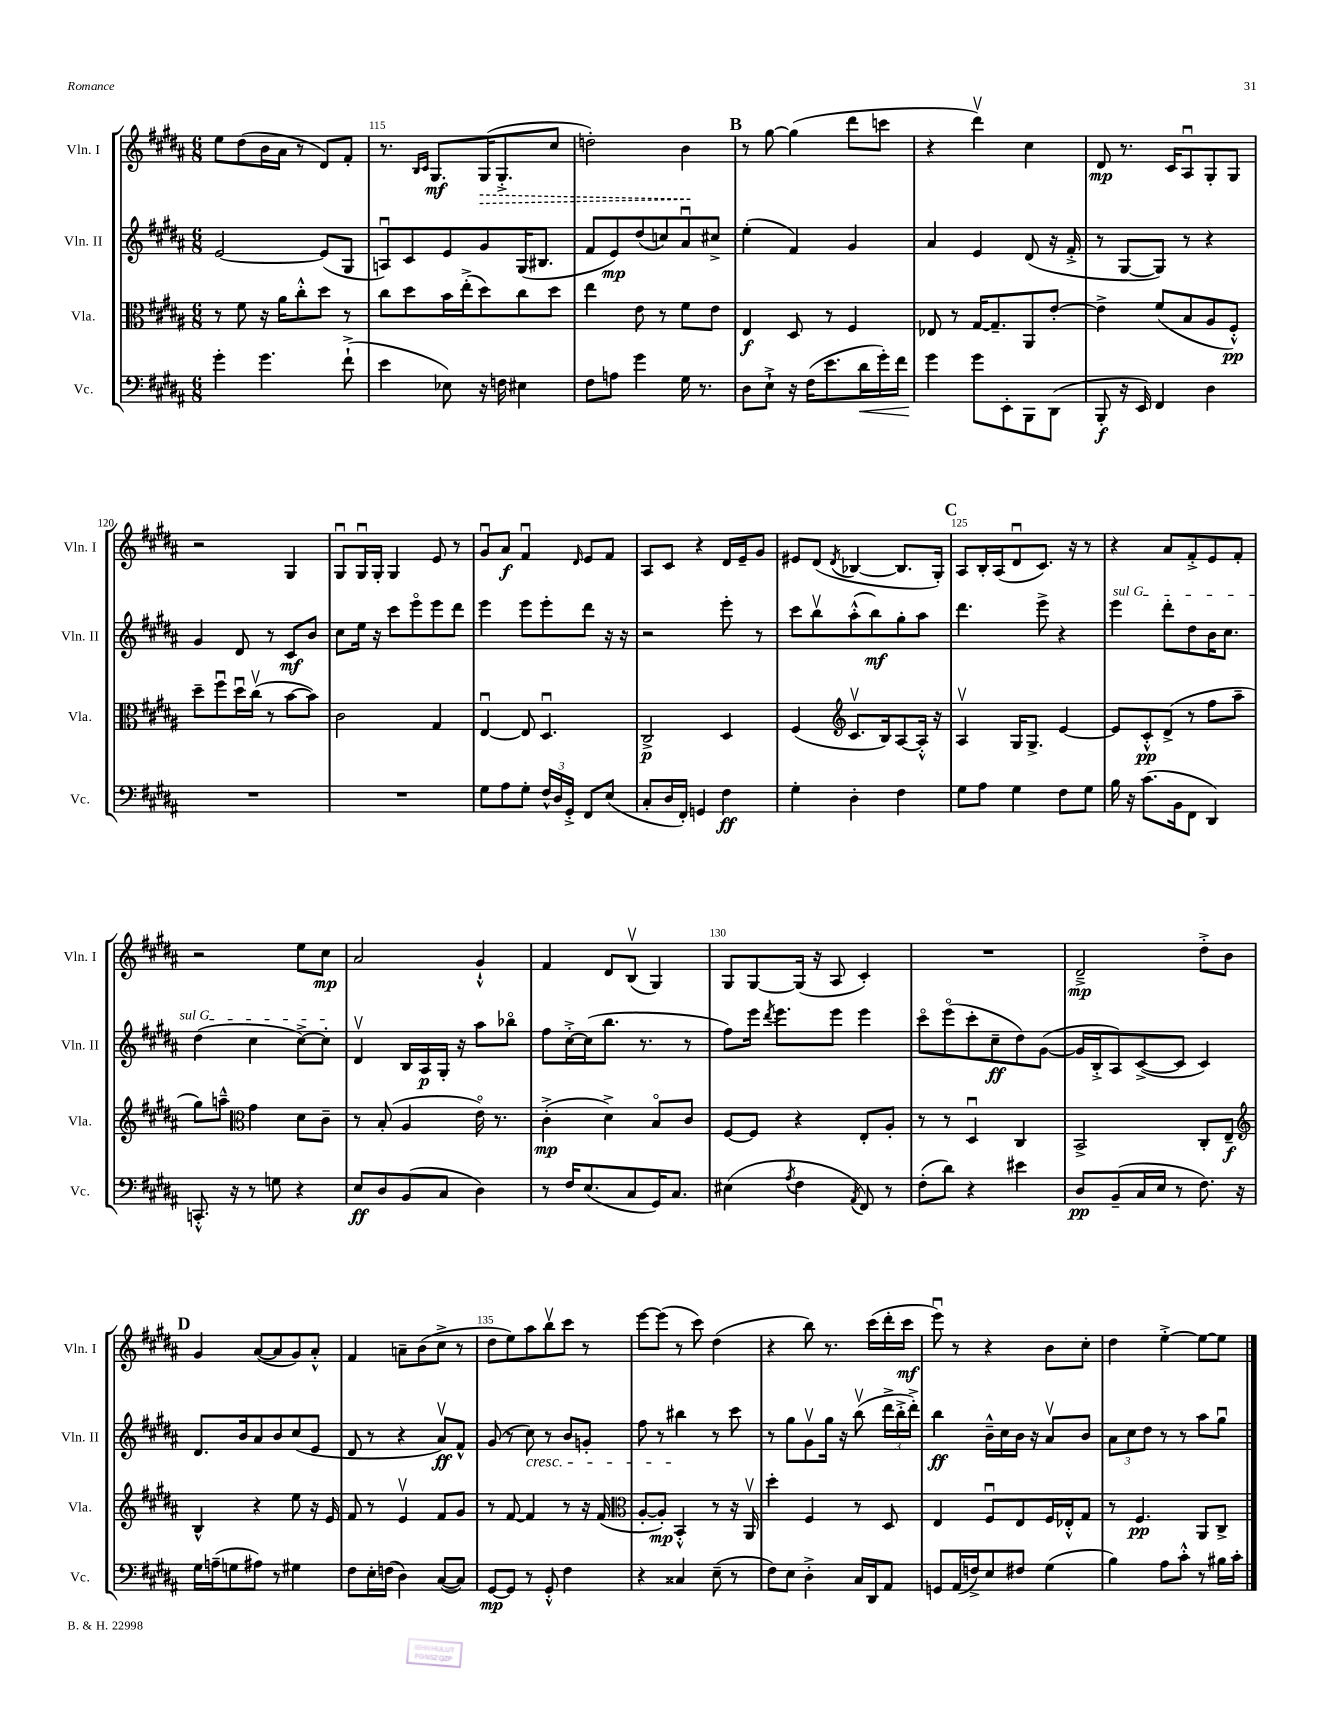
<<
\new StaffGroup <<
\new Staff = "s0" \with { instrumentName = "Vln. I" shortInstrumentName = "Vln. I" } {
    \clef treble \key b \major \numericTimeSignature \time 6/8
    \autoBeamOff e''8[ dis''8( b'16 ais'16] r8 dis'8[) fis'8]-. |
    r8. \grace { b16[ cis'16] } gis8.[\mf \once \override Hairpin.style = #'dashed-line gis16\>( gis8.-.-> cis''8] |
    d''2-.) b'4\! |
    \mark \markup { \bold "B" } r8 gis''8~ gis''4( dis'''8[ c'''8] |
    r4 dis'''4\upbow) cis''4 |
    dis'8\mp r8. cis'16[ ais8\downbow gis8-. gis8] |
    r2 gis4 |
    gis8[\downbow gis16\downbow gis16]-. gis4 e'8 r8 |
    gis'8[\downbow ais'8]\f fis'4\downbow \grace { dis'16 } e'8[ fis'8] |
    ais8[ cis'8] r4 dis'16[ e'16-- gis'8] |
    eis'8[ dis'8]( \acciaccatura { dis'8 } bes4~ bes8.[ gis16]-.) |
    \mark \markup { \bold "C" } ais8[ b16-. ais16( dis'8\downbow cis'8.]) r16 r8 |
    r4 ais'8[ fis'8-.-> e'8 fis'8]-. |
    r2 e''8[ cis''8]\mp |
    ais'2 gis'4-!-^ |
    fis'4 dis'8[ b8]\upbow( gis4) |
    gis8[ gis8~ gis16]( r16 ais8 cis'4-.) |
    R2. |
    dis'2--->\mp dis''8[-.-> b'8] |
    \mark \markup { \bold "D" } gis'4 ais'8[~( ais'8 gis'8) ais'8]-.-^ |
    fis'4 a'8[-- b'8( cis''8]-> r8 |
    dis''8[ e''8) ais''8 b''8\upbow cis'''8] r8 |
    e'''8[~ e'''8]( r8 cis'''8) dis''4( |
    r4 b''8) r8. cis'''16[( dis'''16-. cis'''16]\mf |
    e'''8\downbow) r8 r4 b'8[ cis''8]-. |
    dis''4 e''4~-.-> e''8[~ e''8] \bar "|." |
}
\new Staff = "s1" \with { instrumentName = "Vln. II" shortInstrumentName = "Vln. II" } {
    \clef treble \key b \major \numericTimeSignature \time 6/8
    \autoBeamOff e'2~ e'8[( gis8] |
    a8[\downbow) cis'8 e'8 gis'8 gis16( bis8.] |
    fis'8[ e'8\mp) dis''8( c''8) ais'8\downbow cis''8]-> |
    \mark \markup { \bold "B" } e''4-.( fis'4) gis'4 |
    ais'4 e'4 dis'8( r16 fis'16-.-> |
    r8 gis8[~ gis8]) r8 r4 |
    gis'4 dis'8 r8 cis'8[\mf b'8] |
    cis''8[ e''16] r16 cis'''8[ e'''8\flageolet e'''8 dis'''8] |
    e'''4 e'''8[ e'''8-. dis'''8] r16 r16 |
    r2 e'''8-. r8 |
    cis'''8[ b''8\upbow ais''8-.-^( b''8\mf) gis''8-. ais''8] |
    \mark \markup { \bold "C" } dis'''4. e'''8-> r4 |
    \once \override TextSpanner.bound-details.left.text = \markup { \italic "sul G" } e'''4\startTextSpan dis'''8[-. dis''8 b'16 cis''8.] |
    dis''4( cis''4 cis''8[~->) cis''8]-.\stopTextSpan |
    dis'4\upbow b16[ ais16\p gis16]-. r16 ais''8[ bes''8]\flageolet |
    fis''8[ cis''16~-.-> cis''16( b''8.] r8. r8 |
    fis''8[) e'''16] \acciaccatura { dis'''8 } e'''8.[ e'''8] e'''4 |
    cis'''8[\flageolet e'''8\flageolet( cis'''8-. cis''8--\ff dis''8) gis'8]~( |
    gis'16[ b16-.-> ais8) cis'8~->( cis'8] cis'4) |
    \mark \markup { \bold "D" } dis'8.[ b'16 ais'8 b'8 cis''8( e'8] |
    dis'8 r8 r4 ais'8[\upbow\ff) fis'8]-^ |
    gis'8( r8 cis''8\cresc) r8 b'8[ g'8]-. |
    fis''8 r8 bis''4\! r8 cis'''8 |
    r8 gis''8[ gis'8\upbow gis''16] r16 b''8\upbow( \tuplet 3/2 { dis'''16[-> b''16-.-> dis'''16]-.->) } |
    b''4\ff b'16[---^ cis''16 b'16] r16 ais'8[\upbow b'8] |
    \tuplet 3/2 { ais'8[ cis''8 dis''8] } r8 r8 ais''8[ gis''8]\downbow \bar "|." |
}
\new Staff = "s2" \with { instrumentName = "Vla." shortInstrumentName = "Vla." } {
    \clef alto \key b \major \numericTimeSignature \time 6/8
    \autoBeamOff r8 fis'8 r16 ais'16[ cis''8-.-^ dis''8] r8 |
    cis''8[ dis''8 b'16 e''16-.->( dis''8) cis''8 dis''8] |
    e''4 e'8 r8 fis'8[ e'8] |
    \mark \markup { \bold "B" } e4\f dis8 r8 fis4 |
    ees8 r8 gis16[~ gis8.-- ais,8 e'8]~-. |
    e'4-> fis'8[( b8 ais8 fis8]-.-^\pp) |
    dis''8[-- fis''8\downbow dis''16\downbow cis''16]\upbow( r8 b'8[~ b'8]) |
    cis'2 gis4 |
    e4~\downbow e8 dis4.\downbow |
    cis2->\p dis4 |
    fis4( \clef treble cis'8.[\upbow b16) ais8~ ais16]-.-^ r16 |
    \mark \markup { \bold "C" } ais4\upbow gis16[ gis8.]-> e'4~ |
    e'8[ cis'8-.-^\pp dis'8]->( r8 fis''8[ ais''8]-- |
    gis''8[) a''8]---^ \clef alto gis'4 dis'8[ cis'8]-- |
    r8 b8-.( ais4 e'16\flageolet) r8. |
    cis'4-.->\mp( dis'4->) b8[\flageolet cis'8] |
    fis8[~ fis8] r4 e8[-. ais8]-. |
    r8 r8 dis4\downbow cis4 |
    b,2-> cis8[-. e8]--\f |
    \mark \markup { \bold "D" } \clef treble b4-^ r4 e''8 r16 e'16 |
    fis'8 r8 e'4\upbow fis'8[ gis'8] |
    r8 fis'8~ fis'4 r8 r16 fis'16( |
    \clef alto ais8[~-. ais8]-.\mp) b,4-.-^ r8 r16 ais,16\upbow |
    dis''4-. fis4 r8 dis8 |
    e4 fis8[\downbow e8 fis16 ees16-.-^ gis8] |
    r8 fis4.\pp ais,8[ cis8]-> \bar "|." |
}
\new Staff = "s3" \with { instrumentName = "Vc." shortInstrumentName = "Vc." } {
    \clef bass \key b \major \numericTimeSignature \time 6/8
    \autoBeamOff gis'4-. gis'4. fis'8-!->( |
    e'4 ees8) r16 f16 eis4 |
    fis8[ a8] gis'4 gis16 r8. |
    \mark \markup { \bold "B" } dis8[ e8]-!-> r16 fis16[( e'8. dis'16\< gis'16-.) fis'16] |
    gis'4\! gis'8[ e,8-. b,,8 dis,8]( |
    b,,8-.\f r16 e,16) fis,4 dis4 |
    R2. |
    R2. |
    gis8[ ais8 gis8]-. \tuplet 3/2 { fis16[-^ dis16 gis,16]-.-> } fis,8[ e8]( |
    cis8[-. dis16 fis,16]-.) g,4 fis4\ff |
    gis4-. dis4-. fis4 |
    \mark \markup { \bold "C" } gis8[ ais8] gis4 fis8[ gis8] |
    b16 r16 cis'8.[( b,16 fis,8] dis,4) |
    c,8.-.-^ r16 r8 g8 r4 |
    e8[\ff dis8 b,8( cis8] dis4) |
    r8 fis16[ e8.( cis8 gis,16) cis8.] |
    eis4( \acciaccatura { ais8 } fis4 \acciaccatura { ais,8 } fis,8) r8 |
    fis8[-.( dis'8]) r4 eis'4 |
    dis8[\pp b,8--( cis16 e16] r8 fis8.) r16 |
    \mark \markup { \bold "D" } gis16[ a16--( g8 ais8]) r8 gis4 |
    fis8[ e16-. f16]( dis4) cis8[~( cis8]) |
    gis,8[~\mp gis,8] r8 gis,8-.-^ fis4 |
    r4 cisis4 e8--( r8 |
    fis8[) e8] dis4-.-> cis16[ dis,16 ais,8] |
    g,8[ ais,16( f16->) e8 fis8] gis4( |
    b4) ais8[ cis'8]-.-^ r8 bis16[ cis'16]-. \bar "|." |
}
>>
>>
\layout { \context { \Score currentBarNumber = #114 \override BarNumber.break-visibility = ##(#f #t #t) barNumberVisibility = #(every-nth-bar-number-visible 5) } }
